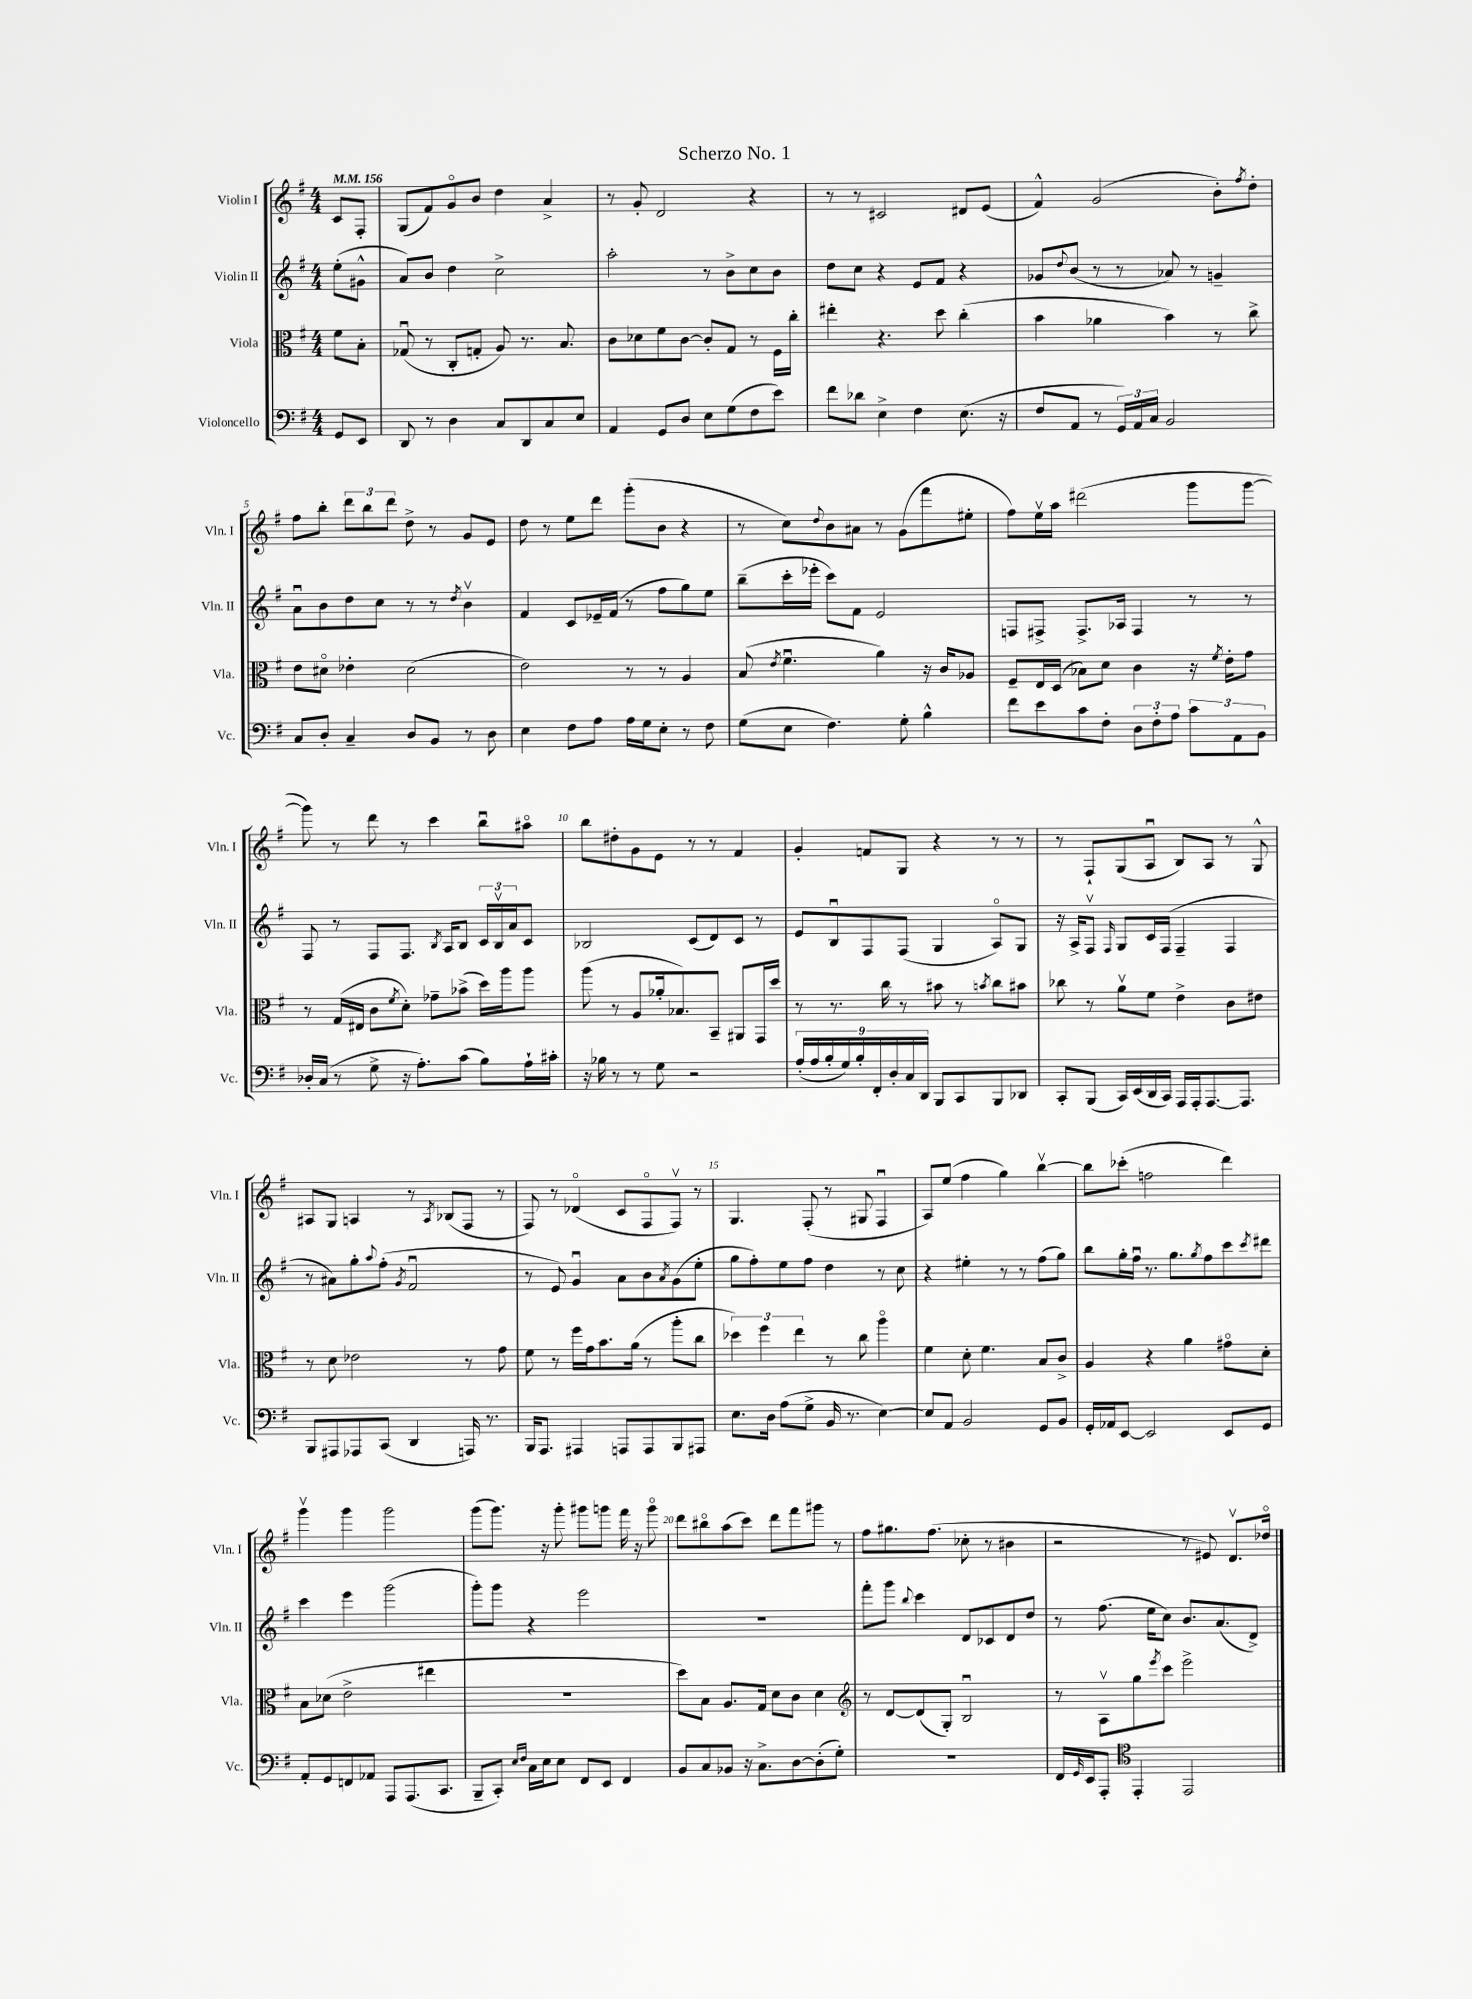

**kern	**kern	**kern	**kern
*part4	*part3	*part2	*part1
*staff4	*staff3	*staff2	*staff1
*I"Violoncello	*I"Viola	*I"Violin II	*I"Violin I
*I'Vc.	*I'Vla.	*I'Vln. II	*I'Vln. I
*clefF4	*clefC3	*clefG2	*clefG2
*k[f#]	*k[f#]	*k[f#]	*k[f#]
*M4/4	*M4/4	*M4/4	*M4/4
*MM156	*MM156	*MM156	*MM156
=	=	=	=
8GG/L	8f#\L	(8ee'\L	8c/L
8EE/J	8B'\J	8g#X^^\J	8F#'/J
=1	=1	=1	=1
8DD/	(8G-Xu/	8a/L)	(8G/L
8r	8r	8b/J	8f#/)
4D\	8C'/L	4dd\	8g/
.	8Gn'/J	.	8b/J
8C/L	8A/)	2cc^\	4dd\
8DD/	8.r	.	.
8C/	.	.	4a^/
.	8.B/	.	.
8E/J	.	.	.
=2	=2	=2	=2
4AA/	8c\L	2aa'\	8r
.	8d-X\	.	8g'/
8GG/L	8f#\	.	2d/
8D/J	[8c\J	.	.
8E\L	8c'/L]	8r	.
(8G\	8G/J	8b^\L	.
8F#\	8r	8cc\	4r
8e\J)	16F#\LL	8b\J	.
.	16cc'\JJ	.	.
=3	=3	=3	=3
8f#\L	4ee#X'\	8dd\L	8r
8d-X\J	.	8cc\J	8r
4E^\	4.r	4r	2c#X/
4F#\	.	8e/L	.
.	8dd\	8f#/J	.
(8.E\	(4cc'\	4r	8d#X/L
.	.	.	(8e/J
16r	.	.	.
=4	=4	=4	=4
8F#/L	4b\	8g-X/L	4f#^^/)
.	.	8qqdd/	.
8AA/J	.	(8b/J	.
8r	4a-X\	8r	(2g/
24GG/LL)	.	8r	.
24AA/	.	.	.
24C/JJ	.	.	.
2BB/	4b\)	8a-X/)	.
.	.	8r	.
.	8r	4gn~/	8b'\L)
.	.	.	8qff#/
.	8cc^\	.	8dd'\J
!!LO:LB:g=z
=5	=5	=5	=5
8C/L	8e\L	8au\L	8ff#\L
8D'/J	8d#X\J	8b\	8bb'\J
4C~/	4e-X'\	8dd\	12ddd\L
.	.	.	12bb\
.	.	8cc\J	.
.	.	.	12ddd\J
8D/L	(2d#\	8r	8dd^\
8BB/J	.	8r	8r
.	.	8qdd/	.
8r	.	4bv\	8g/L
8D\	.	.	8e/J
=6	=6	=6	=6
4E\	2e\)	4f#/	8dd\
.	.	.	8r
8F#\L	.	8c/L	8ee\L
8A\J	.	16e-X~/L	8ddd\J
.	.	(16f#/JJ	.
16A\LL	8r	8r	(8ggg'\L
16G\J	.	.	.
8E'\J	8r	8ff#\L	8b\J
8r	4A/	8gg\)	4r
8F#\	.	8ee\J	.
=7	=7	=7	=7
(8G\L	(8B/	(8bb~\L	8r
.	8qe/	.	.
8E\J	4.f#u\	16ccc'\L	8cc\L)
.	.	16eee-X'\JJ	.
.	.	.	8qqdd/
4.F#\)	.	8ccc\L)	8b\
.	.	8f#\J	8a#X\J
.	4a\)	2e/	8r
8G'\	.	.	(8g\L
4B^^\	16r	.	8fff#\
.	16c/KL	.	.
.	8A-X/J	.	8ee#X'\J
=8	=8	=8	=8
8f#\L	8F#~/L	8Fn/L	8ff#\L)
8e\	16E/L	8F#X^/J	16eev\L
.	(16D/JJ	.	16aa\JJ
8c\	8B-X\L)	8.F#^/L	(2ddd#X\
8F#'\J	8d\J	.	.
.	.	16A-X/Jk	.
12D\L	4c\	4F#/	.
12F#'\	.	.	.
12A\J	.	.	.
12c\L	16r	8r	8ggg\L
.	8qf#/	.	.
.	16e'\KL	.	.
12AA\	.	.	.
.	8g\J	8r	[8ggg\J
12BB\J	.	.	.
!!LO:LB:g=z
=9	=9	=9	=9
16D-X'/LL	8r	8F#/	8ggg\])
(16C/JJ	.	.	.
8r	(16G/LL	8r	8r
.	16E#X/JJ	.	.
8G^\	8c\L	8F#/L	8ddd\
.	8qf#/	.	.
16r	8d'\J)	8.F#/J	8r
8.A'\L)	.	.	.
.	8g-X~\L	.	4ccc\
.	.	8qB/	.
.	.	16A/KL	.
(8c\J	(8b-X^\J	8B/J	.
8B\L)	16dd\LL)	24c/LL	8bbu\L
.	.	24Bv/	.
.	16aa\J	.	.
.	.	24a/J	.
16A`\L	8aa\J	8c/J	8aa#X\J
16c#X'\JJ	.	.	.
=10	=10	=10	=10
16r	(8aa\	2B-X/	8bb\L
16B-X\	.	.	.
8r	8r	.	8dd#X'\
8r	8A/L	.	8g\
8G\	16a-X'/k	.	8e\J
.	8.B-X/)	.	.
2r	.	(8c/L	8r
.	8BB~/J	8d/)	8r
.	8AA#X/L	8c/J	4f#/
.	16GG/L	8r	.
.	16dd/JJ	.	.
=11	=11	=11	=11
(18A'/LL	8r	8e/L	4g'/
18A/	.	.	.
18B'/	.	.	.
.	8.r	8Bu/	.
18G/)	.	.	.
18B'/	.	.	.
.	.	8F#/	8fn/L
18FF#'/	.	.	.
.	16cc\	.	.
18D'/	.	.	.
.	8r	(8F#/J	8G/J
18C/	.	.	.
18DD/JJ	.	.	.
8BBB/L	8b#X\	4G/	4r
8CC/	8r	.	.
.	8qbn/	.	.
8BBB/	8cc\L	8A/L)	8r
8DD-X/J	8b#X\J	8G/J	8r
=12	=12	=12	=12
8CC'/L	8cc-X\	16r	8r
.	.	16A^/KL	.
(8BBB/J	8r	8F#v/J	8F#`/L
.	.	16qqF#/	.
16CC/LL)	8av\L	8G/L	(8G/
(16EE/	.	.	.
16DD/	8f#\J	16c/L	8Au/J
16CC/JJ)	.	(16F#/JJ	.
16AAA/LL	4e^\	4F#~/	8B/L)
16AAA'/J	.	.	.
[8.AAA/	.	.	8A/J
.	8c\L	4F#/	8r
8.AAA/J]	.	.	.
.	8e#X\J	.	8G^^/
!!LO:LB:g=z
=13	=13	=13	=13
8BBB/L	8r	8r	8A#X/L
8AAA#X/	8d\	8a#X\L)	8G/J
8AAA-X/	2e-X\	8gg'\	4An/
.	.	8qqaa/	.
(8CC/J	.	(8ff#'\J	.
.	.	8qg/	.
4DD/	.	2f#u/	8r
.	.	.	8qA/
.	.	.	(8B-X/L
16AAAn/)	8r	.	8F#/J
8.r	.	.	.
.	8g\	.	8r
=14	=14	=14	=14
16BBB/KL	8f#\	8r	8F#/)
8.AAA/J	.	.	.
.	8r	8e/)	8r
4AAA#X/	16ff#\LL	4gu/	(4d-X/
.	16g\J	.	.
.	8.b\	.	.
8AAAn/L	.	8a\L	8c/L
.	(16a\Jk	.	.
8AAA/	8r	8b\	8F#/
.	.	8qa/	.
8BBB/	8aa'\L	(8g\	8F#v/J)
8AAA#X/J	8cc\J	8ee'\J	8r
=15	=15	=15	=15
8.E\L	6dd-X\)	8gg\L	4.G/
.	.	8ff#'\)	.
.	6ff#\	.	.
16D\Jk	.	.	.
(8A\L	.	8ee\	.
.	6ee\	.	.
8G^\J	.	8ff#\J	(8F#'/
16BB/	8r	4dd\	8r
8.r	.	.	.
.	8cc\	.	8G#X/
[4E\)	4aa\	8r	4F#u/
.	.	8cc\	.
=16	=16	=16	=16
8E/L]	4f#\	4r	8A/L)
8AA/J	.	.	(8ee/J
2BB/	8d'\	4ee#X'\	4ff#\
.	4.f#\	.	.
.	.	8r	4gg\)
.	.	8r	.
8GG/L	8B/L	(8ff#\L	[4bbv\
8BB/J	8c^/J	8gg\J)	.
=17	=17	=17	=17
16GG'/LL	4A/	8bb\L	8bb\L]
16AA-X/J	.	.	.
[8EE/J	.	16gg'\L	(8ccc-X'\J
.	.	16ff#u\JJ	.
2EE/]	4r	8.r	2ffn\
.	.	8.gg\L	.
.	4a\	.	.
.	.	8qgg/	.
.	.	8ff#\	.
8EE/L	8g#X\L	8ccc\	4ddd\)
.	.	8qccc/	.
8GG/J	8d'\J	8ddd#X\J	.
!!LO:LB:g=z
=18	=18	=18	=18
8AA'/L	8B\L	4ccc\	4gggv\
8GG/	(8d-X\J	.	.
8FFn/	2e^\	4eee\	4ggg\
8AA-X/J	.	.	.
8AAA/L	.	(2ggg\	2ggg\
(8.AAA/	.	.	.
.	4ee#X\	.	.
8.CC/J	.	.	.
=19	=19	=19	=19
8BBB~/L	1r	8ggg'\L)	(8ggg\L
8CC'/J)	.	8ggg\J	8.ggg\J)
16qqE/LL	.	.	.
16qqF#/JJ	.	.	.
16C\LL	.	4r	.
16E\J	.	.	16r
8E\J	.	.	8ggg'\
8FF#/L	.	2eee\	8ggg#X\L
8EE/J	.	.	8gggn\J
4FF#/	.	.	16fff#\
.	.	.	16r
.	.	.	8ggg\
=20	=20	=20	=20
8BB/L	8dd\L)	1r	8ddd\L
8C/	8B\J	.	8bb#X\
8BB-X/J	8.A/L	.	(8aa\
16r	.	.	8ccc\J)
8.C^\L	16G/Jk	.	.
.	8d\L	.	8ddd\L
[8D\	8c\J	.	8fff#\
(8D'\]	4d\	.	8ggg#X\J
8G'\J)	.	.	8r
=21	=21	=21	=21
*	*clefG2	*	*
1r	8r	8fff#'\L	8ff#\L
.	[8d/L	8ggg\J	8.gg#X\
.	.	8qqbb/	.
.	(8d/]	4ccc\	.
.	.	.	(8.ff#\J
.	8G'/J)	.	.
.	2Bu/	8d/L	8cc-X'\
.	.	8c-X/	8r
.	.	8d/	4b#X\
.	.	8dd/J	.
=22	=22	=22	=22
16FF#/LL	8r	8r	2r
16qqGG/	.	.	.
16EE/J	.	.	.
8AAA'/J	8Av\L	(8.ff#\	.
*clefC4	*	*	*
4EE'/	8gg\	.	.
.	.	16ee\KL	.
.	8qeee/	.	.
.	8ccc\J	8cc\J)	.
2EE/	2eee^\	8.b/L	8r
.	.	.	8e#X/)
.	.	(8.a/	.
.	.	.	8.dv/L
.	.	8d^/J)	.
.	.	.	16dd-X/Jk
==	==	==	==
*-	*-	*-	*-
